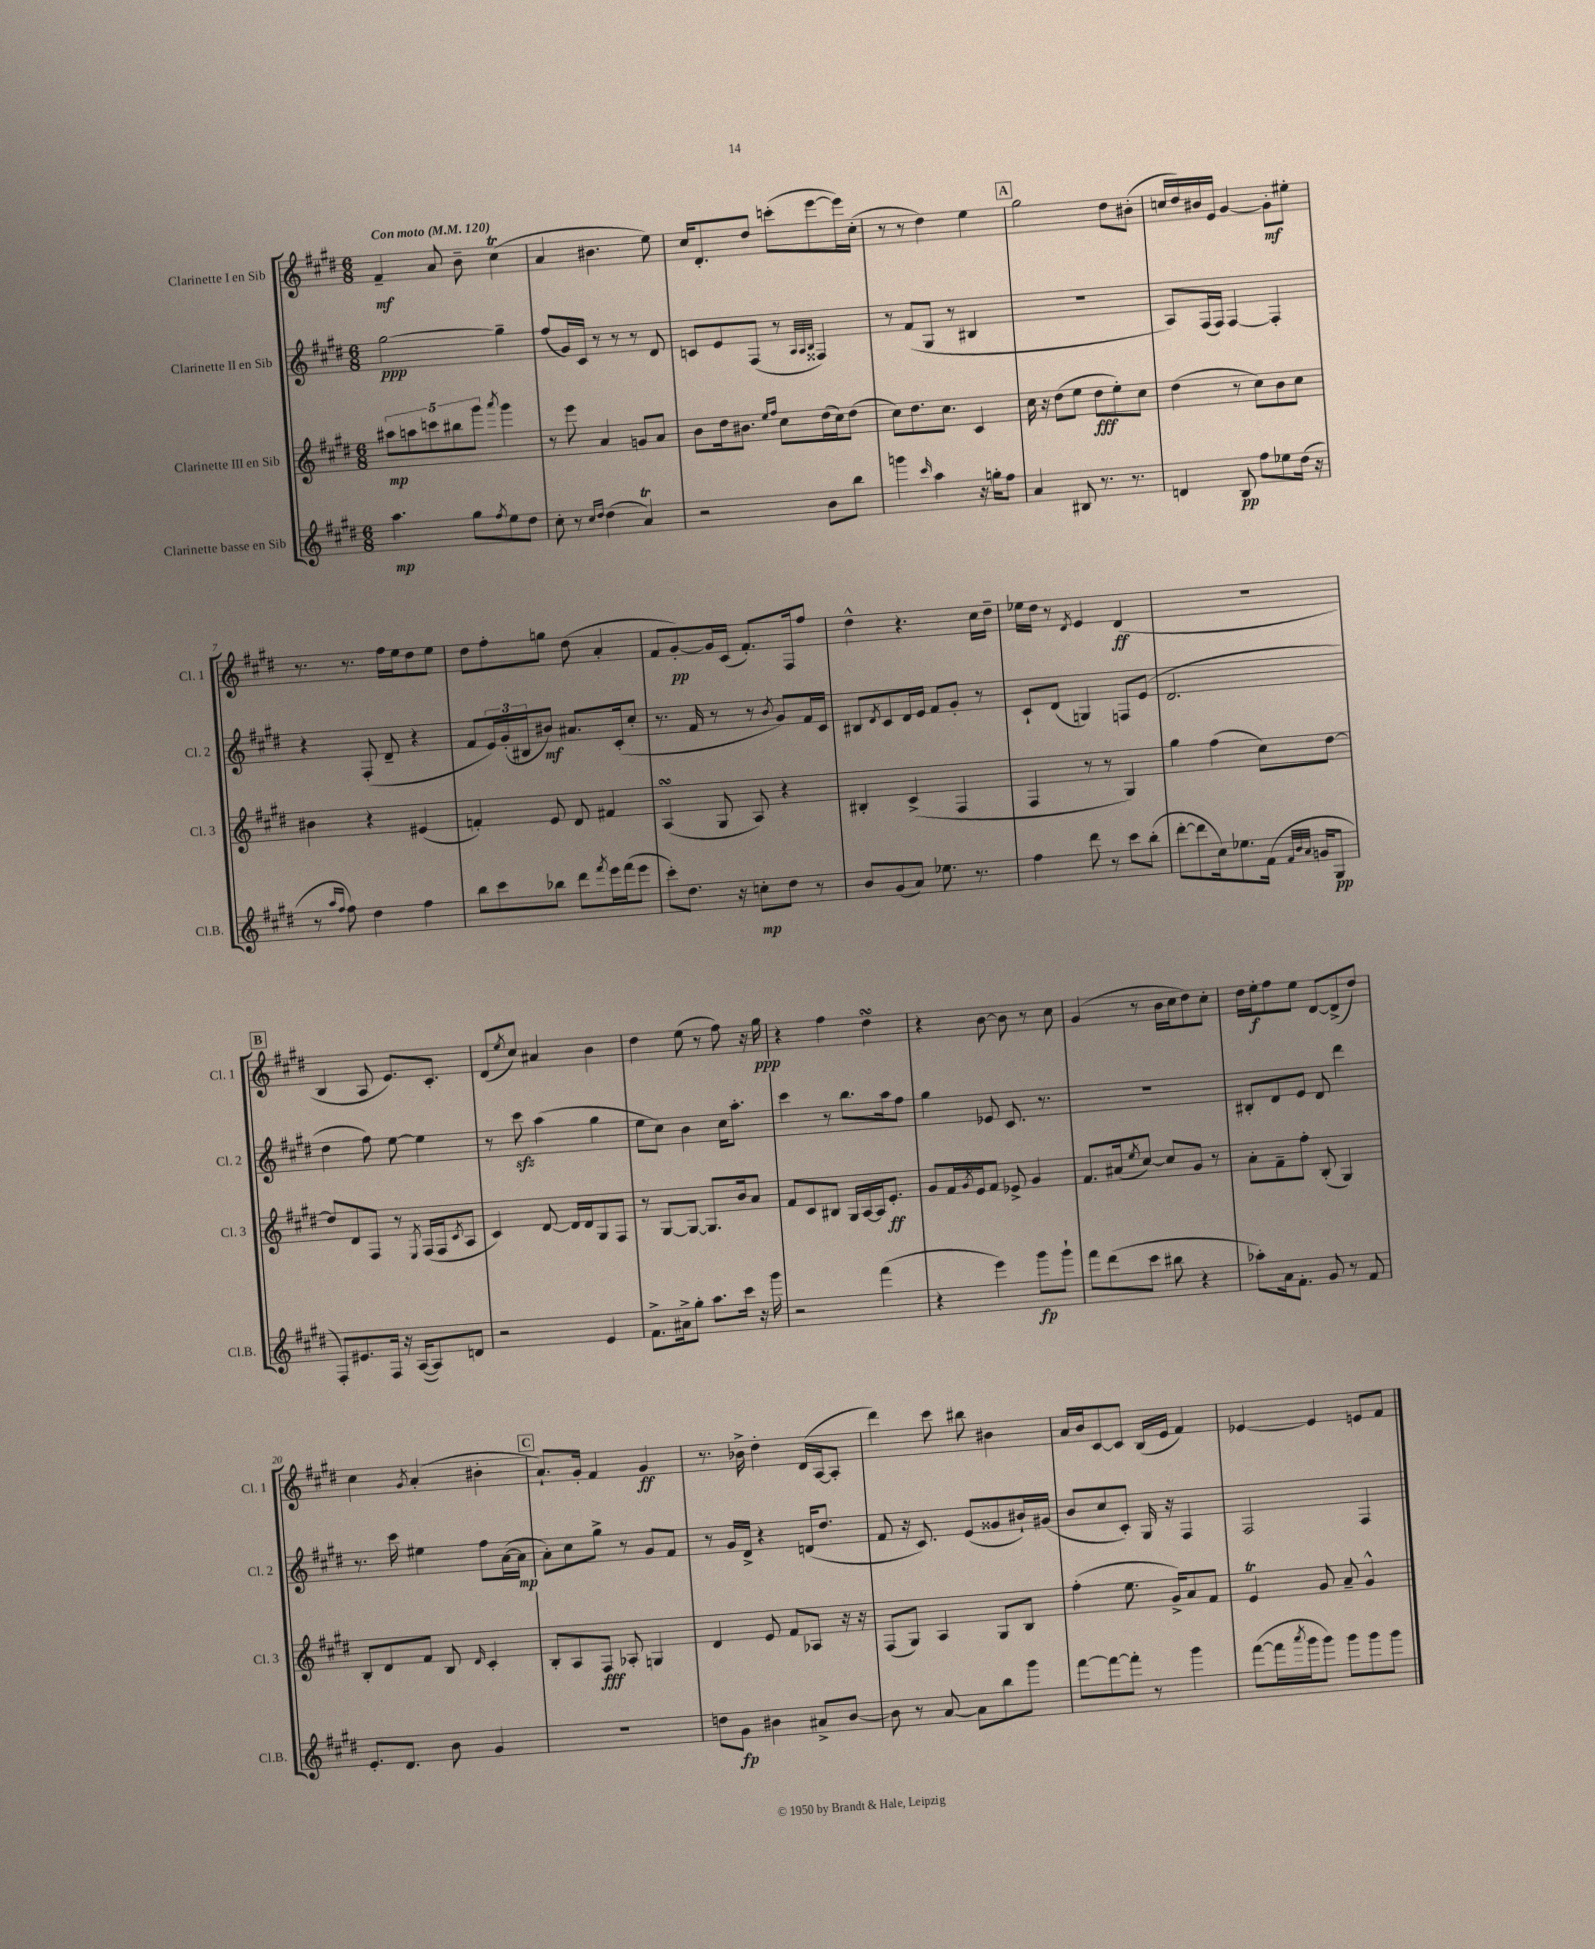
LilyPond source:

<<
\new StaffGroup <<
\new Staff = "s0" \with { instrumentName = "Clarinette I en Sib" shortInstrumentName = "Cl. 1" } {
    \clef treble \key e \major \numericTimeSignature \time 6/8 \tempo "Con moto" 4 = 120
    fis'4--\mf a'8 b'8-- cis''4\trill( |
    a'4 bis'4. e''8) |
    cis''16 dis'8.-. dis''8 c'''8-.( e'''8~ e'''16) cis''16-.( |
    r8 r8 dis''4) e''4 |
    \mark \markup { \box "A" } gis''2 dis''8 bis'8-.( |
    c''16 dis''16) bis'16 e'16 gis'4~ gis'8-.\mf eis''8-. |
    r8. r8. fis''16 e''16 dis''8 e''8 |
    dis''8 fis''8-. g''8 dis''8( a'4-. |
    fis'8 gis'8~-.\pp) gis'16 cis'16( fis'8.-.) fis16 fis''8 |
    dis''4-^ r4. cis''16 dis''16-- |
    ees''16 dis''16 r8 \acciaccatura { dis'8 } e'4 dis'4\ff( |
    R2. |
    \mark \markup { \box "B" } b4 a8 e'8.) cis'8.-. |
    dis'8( \acciaccatura { e''8 } cis''8) ais'4 b'4 |
    dis''4 e''8( r8 fis''8) r16 gis''16\ppp |
    r4 fis''4 dis''4\turn |
    r4 b'8~ b'8 r8 cis''8 |
    gis'4( r8 b'16 cis''16 dis''8) cis''8-. |
    dis''16 e''16-.\f fis''8 e''8 dis'8~ dis'8->( dis''8) |
    cis''4 \acciaccatura { gis'8 } a'4-.( bis'4-. |
    \mark \markup { \box "C" } a'8.-!) gis'16-. fis'4 gis'4\ff |
    r8. bes'16-> dis''4-. dis'16( a16~ a8-. |
    dis'''4) cis'''8 bis''8 bis'4 |
    a'16 b'16 cis'8~ cis'8 b16( e'16 fis'4) |
    ees'4~ ees'4 e'8 fis'8 \bar "|." |
}
\new Staff = "s1" \with { instrumentName = "Clarinette II en Sib" shortInstrumentName = "Cl. 2" } {
    \clef treble \key e \major \numericTimeSignature \time 6/8
    gis''2~\ppp gis''4-- |
    fis''8( gis'16) cis'16 r8 r8 r8 dis'8 |
    c'8 e'8 fis8( r8 \grace { a32 a32 b32 } fisis4) |
    r8 fis'8( gis8 r8 bis4 |
    \mark \markup { \box "A" } R2. |
    a8) fis16( fis16) fis4~ fis4-. |
    r4 fis8-.( dis'8-- r4 |
    fis'8 \tuplet 3/2 { e'16) gis'16-.( bis16 } bis'8\mf) ais'8. cis'16-.( cis''8-. |
    r8. fis'16 r8 r8 \acciaccatura { b'8 } gis'8) fis'16 cis'16 |
    bis8 \acciaccatura { dis'8 } cis'8 dis'16 e'16 fis'8 gis'8-. r8 |
    cis'8-! dis'8( g4) f8 e'8( |
    dis'2. |
    \mark \markup { \box "B" } dis''4 fis''8) e''8~ e''4 |
    r8 cis'''8\sfz a''4( gis''4 |
    e''8 cis''8) b'4 cis''16 a''8.-. |
    cis'''4 r8 b''8. a''16 fis''8 |
    gis''4 ees'8 cis'8. r8. |
    R2. |
    bis8-. dis'8 e'8 dis'8 dis'''4 |
    r8. cis'''16 eis''4 fis''8 a'16~( a'16\mp |
    \mark \markup { \box "C" } a'8-.) cis''8 gis''8-> r8 gis'8 fis'8 |
    r8 gis'16 dis'16-> r4 d'16( dis''8. |
    fis'8 r16 cis'8.) e'8( gisis'8 bis'16-!) gis'16( |
    b'8 cis''8 cis'8-.) gis16 r16 fis4 |
    fis2 fis4 \bar "|." |
}
\new Staff = "s2" \with { instrumentName = "Clarinette III en Sib" shortInstrumentName = "Cl. 3" } {
    \clef treble \key e \major \numericTimeSignature \time 6/8
    \tuplet 5/4 { ais''8\mp a''8 c'''8 bis''8 gis'''8 } \acciaccatura { a'''8 } gis'''4 |
    r8 e'''8 a'4 g'8 a'8 |
    b'8 dis''16 bis'8. \grace { e''16 fis''16 } cis''8 dis''16( cis''16) dis''8( |
    cis''8) dis''8. cis''8. cis'4 |
    \mark \markup { \box "A" } cis''16 r16 dis''8( e''8 dis''8\fff e''8-.) cis''8 |
    dis''4( r8 cis''8) b'8 cis''8 |
    bis'4 r4 eis'4( |
    f'4-.) e'8 dis'8 fis'4 |
    a4\turn( gis8 a8) r4 |
    bis4-. cis'4->( fis4 |
    fis4 r8 r8 gis4) |
    gis''4 fis''4( cis''8) dis''8~ |
    \mark \markup { \box "B" } dis''8 dis'8 fis8 r8 \acciaccatura { e8 } fis16( fis16 \acciaccatura { cis'8 } a8 |
    cis'4) dis'8~ dis'16 dis'16 gis8 fis8 |
    r8 gis8~ gis8~ gis8. b'16 a'8 |
    fis'8 cis'8 bis8 gis16 a16~ a16 e'8.-.\ff |
    gis'8 fis'16 \acciaccatura { gis'8 } e'16 fis'8 ees'8-> gis'4 |
    fis'8. ais'16( \acciaccatura { e''8 } cis''8~) cis''8 gis'8 r8 |
    a'8-. fis'8-- fis''8-. b8-.( gis4) |
    b8-. dis'8 fis'8 b8 \grace { dis'16 } cis'4-. |
    \mark \markup { \box "C" } b8-. a8 fis8\fff aes8-. g4 |
    dis'4 e'8 fis'8 aes8 r16 r16 |
    fis8( gis8) a4 gis8 b8 |
    fis''4-.( e''8. gis'16->) a'8 fis'8 |
    e'4\trill gis'8 a'8-- gis'4-^ \bar "|." |
}
\new Staff = "s3" \with { instrumentName = "Clarinette basse en Sib" shortInstrumentName = "Cl.B." } {
    \clef treble \key e \major \numericTimeSignature \time 6/8
    a''4.\mp gis''8 \acciaccatura { fis''8 } e''8 dis''8 |
    cis''8-. r8 \grace { cis''16 dis''16 } dis''4( a'4\trill) |
    r2 b'8 b''8 |
    g'''4 \grace { cis'''16 } a''4 r16 g''16-. fis''8 |
    \mark \markup { \box "A" } a'4 bis8 r8. r8. |
    d'4 b8\pp fis''8 ees''8 dis''16( r16 |
    r8 \grace { a''16 fis''16 } fis''8) dis''4 fis''4 |
    b''8 cis'''8 bes''8 dis'''8 \acciaccatura { fis'''8 } e'''16 fis'''16( e'''8 |
    cis'''8-.) dis''8. r16 c''8-.\mp dis''8 r8 |
    b'8 gis'8( a'8) ees''8. r8. |
    fis''4 dis'''8 r8 cis'''8 b''8-.( |
    dis'''8~-. dis'''8 cis''16) ees''8. fis'16( \grace { fis'32 b'32 a'32 } g'16 gis8\pp |
    \mark \markup { \box "B" } fis8-.) eis'8. fis16 r16 a16~( a8) d'8 |
    r2 e'4 |
    fis'8.-> ais'16-> gis''8-. a''8. cis'''16 r16 gis'''16 |
    r2 fis'''4( |
    r4 e'''4) gis'''8\fp gis'''8-! |
    fis'''8 dis'''8( cis'''8 bis''8 r4 |
    aes''8-.) a'16 fis'8.-. gis'8 r8 fis'8 |
    e'8.-. dis'8. b'8 gis'4 |
    \mark \markup { \box "C" } R2. |
    d''8 gis'8\fp bis'4 ais'8-> bis'8~ |
    bis'8 r8 a'8~ a'8 b''8 gis'''8 |
    fis'''8~ fis'''8~ fis'''8-. r8 gis'''4 |
    fis'''8~( fis'''16 \acciaccatura { a'''8 } gis'''16 gis'''8) gis'''8 gis'''8 gis'''8 \bar "|." |
}
>>
>>
